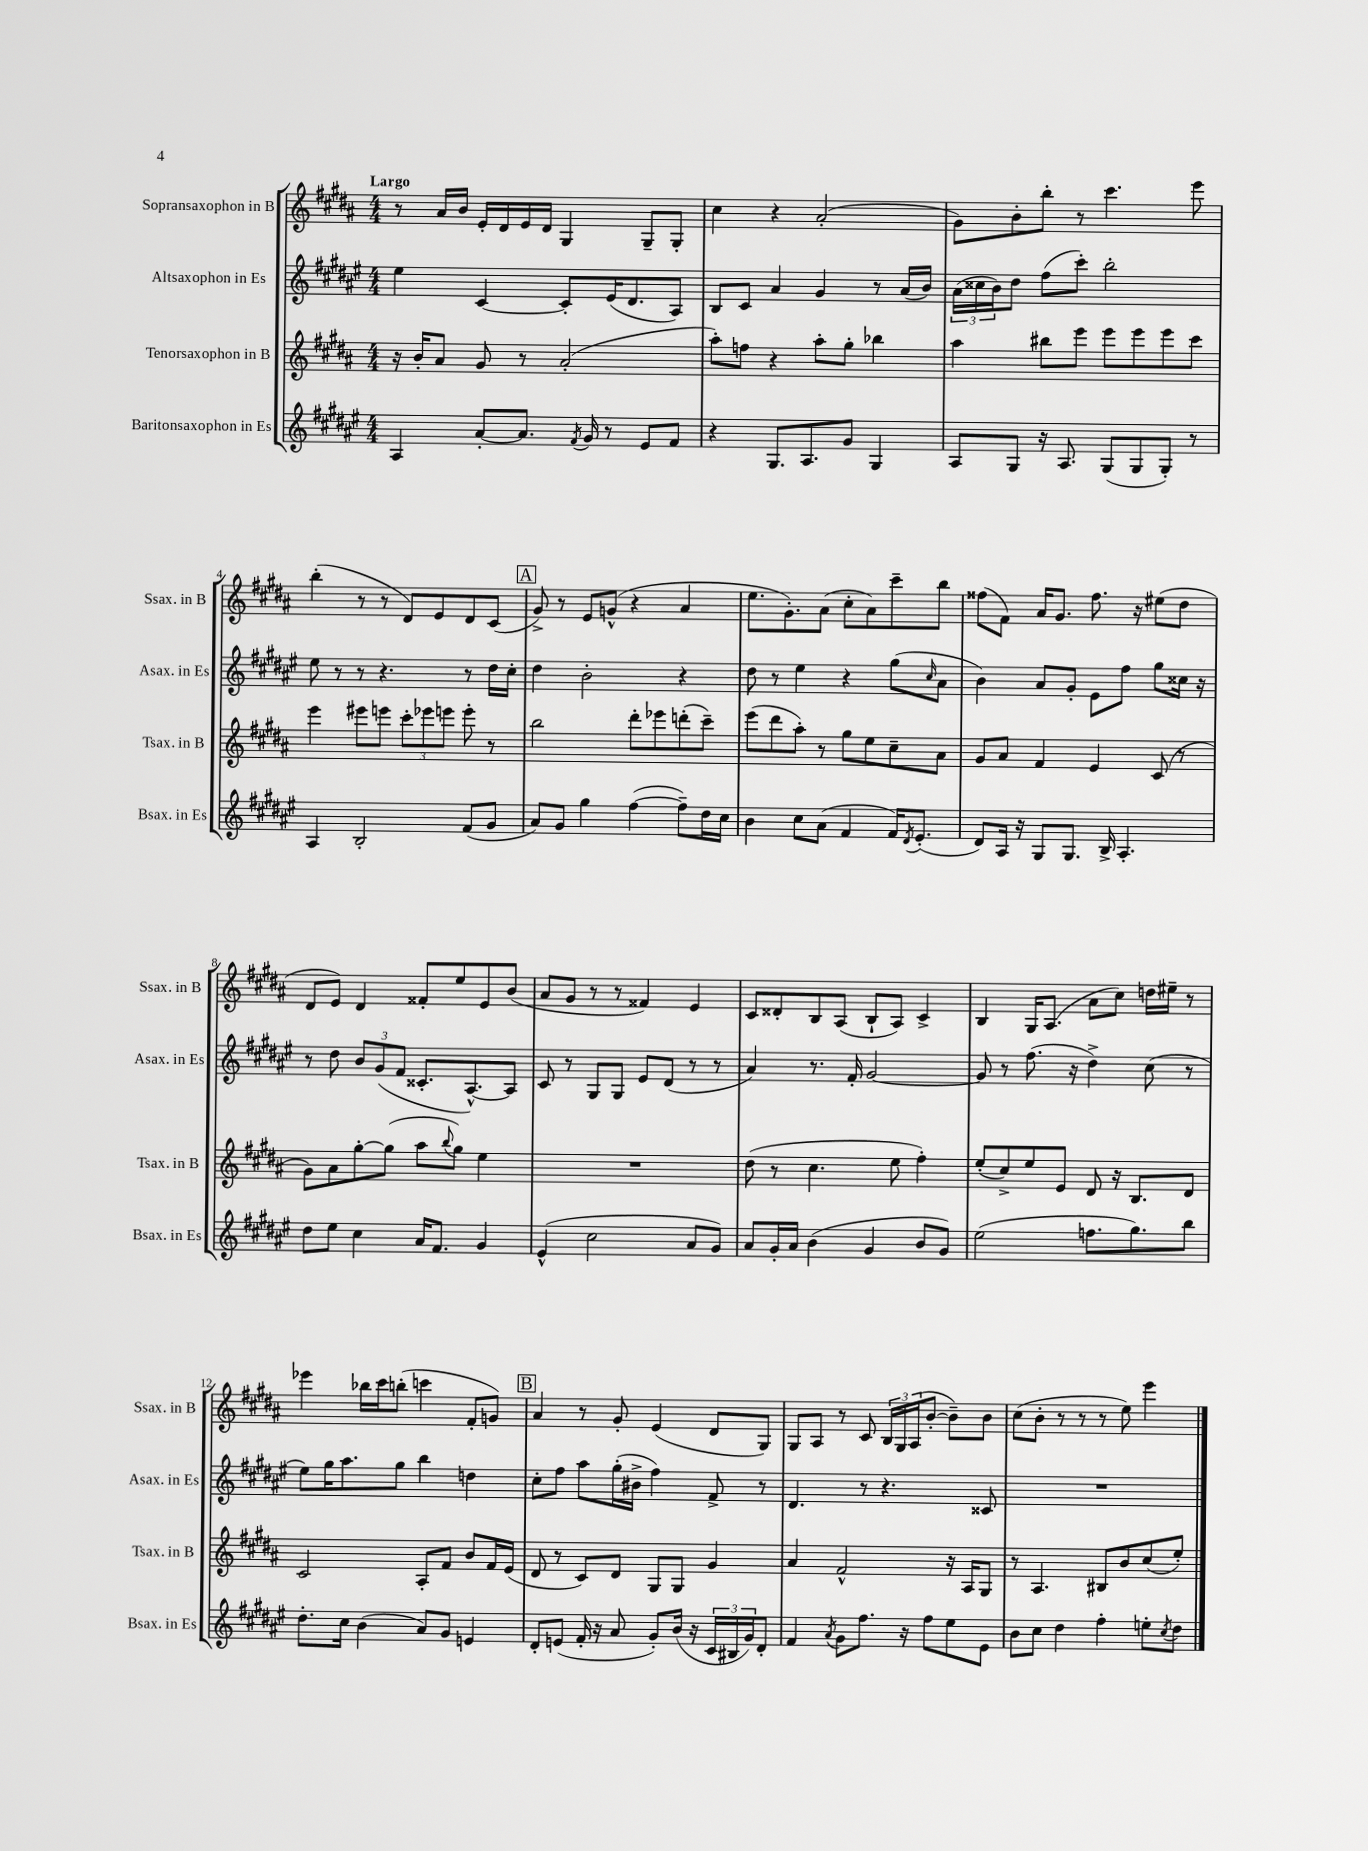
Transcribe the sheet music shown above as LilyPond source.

<<
\new StaffGroup <<
\new Staff = "s0" \with { instrumentName = "Sopransaxophon in B" shortInstrumentName = "Ssax. in B" } {
    \clef treble \key b \major \numericTimeSignature \time 4/4 \tempo "Largo"
    r8 ais'16 b'16 e'16-. dis'16 e'16 dis'16 gis4 gis8-- gis8-. |
    cis''4 r4 ais'2-.( |
    gis'8) b'8-. b''8-. r8 cis'''4. e'''8 |
    b''4-.( r8 r8 dis'8) e'8 dis'8 cis'8( |
    \mark \markup { \box "A" } gis'8->) r8 e'8 g'8-^( r4 ais'4 |
    e''8. gis'8.-.) ais'8( cis''8-. ais'8) cis'''8-- b''8 |
    fisis''8( fis'8) ais'16 gis'8. fisis''8. r16 eis''8( dis''8 |
    dis'8 e'8) dis'4 fisis'8-. e''8 e'8 b'8( |
    ais'8 gis'8 r8 r8 fisis'4) e'4 |
    cis'8 disis'8-. b8 ais8( b8-! ais8) cis'4-> |
    b4 gis16 ais8.( ais'8 cis''8) d''16 eis''16-- r8 |
    ees'''4 bes''16 cis'''16 b''8-.( c'''4 fis'8-. g'8) |
    \mark \markup { \box "B" } ais'4 r8 gis'8-. e'4( dis'8 gis8) |
    gis8 ais8 r8 cis'8 \tuplet 3/2 { b16 gis16 ais16( } b'8~-. b'8--) b'8 |
    cis''8( b'8-. r8 r8 r8 e''8) e'''4 \bar "|." |
}
\new Staff = "s1" \with { instrumentName = "Altsaxophon in Es" shortInstrumentName = "Asax. in Es" } {
    \clef treble \key fis \major \numericTimeSignature \time 4/4
    eis''4 cis'4~ cis'8-. eis'16( dis'8. ais8) |
    b8 cis'8 ais'4 gis'4 r8 ais'16( b'16) |
    \tuplet 3/2 { ais'16( cisis''16 b'16) } dis''8 fis''8( cis'''8-.) b''2-. |
    eis''8 r8 r8 r4. r8 dis''16 cis''16-. |
    \mark \markup { \box "A" } dis''4 b'2-. r4 |
    dis''8 r8 eis''4 r4 gis''8( \grace { cis''16 } ais'8 |
    b'4) ais'8 gis'8-. eis'8 fis''8 gis''8 cisis''16 r16 |
    r8 dis''8 \tuplet 3/2 { b'8 gis'8( fis'8 } cisis'8.-. ais8.~-^) ais8 |
    cis'8 r8 gis8 gis8 eis'8 dis'8( r8 r8 |
    ais'4) r8. fis'16-. gis'2~ |
    gis'8 r8 fis''8.( r16 dis''4->) cis''8( r8 |
    eis''8) gis''16 ais''8. gis''8 b''4 d''4 |
    \mark \markup { \box "B" } cis''8-. fis''8 ais''8 gis''16-.( bis'16-> fis''4) fis'8-> r8 |
    dis'4. r8 r4. cisis'8 |
    R1 \bar "|." |
}
\new Staff = "s2" \with { instrumentName = "Tenorsaxophon in B" shortInstrumentName = "Tsax. in B" } {
    \clef treble \key b \major \numericTimeSignature \time 4/4
    r16 b'16-. ais'8 gis'8 r8 ais'2-.( |
    ais''8-.) f''8 r4 ais''8-. gis''8-. bes''4 |
    ais''4 bis''8 e'''8 e'''8 e'''8 e'''8 cis'''8 |
    e'''4 eis'''8 e'''8 \tuplet 3/2 { cis'''8-. ees'''8 e'''8 } e'''8-. r8 |
    \mark \markup { \box "A" } b''2 dis'''8-. ees'''8 d'''8-.( cis'''8--) |
    e'''8( dis'''8 ais''8-.) r8 gis''8 e''8 cis''8-- ais'8 |
    gis'8 ais'8 fis'4 e'4 cis'8( r8 |
    gis'8) ais'8 gis''8~-. gis''8( ais''8 \appoggiatura { b''8 } gis''8) e''4 |
    R1 |
    dis''8( r8 cis''4. e''8 fis''4-.) |
    e''8-.( cis''8->) e''8 e'8 dis'8 r16 b8. dis'8 |
    cis'2 ais8-. fis'8 b'8 fis'16 e'16( |
    \mark \markup { \box "B" } dis'8 r8 cis'8) dis'8 gis8 gis8 gis'4 |
    ais'4 fis'2-^ r16 ais16 gis8 |
    r8 ais4. bis8 b'8 cis''8( e''8-.) \bar "|." |
}
\new Staff = "s3" \with { instrumentName = "Baritonsaxophon in Es" shortInstrumentName = "Bsax. in Es" } {
    \clef treble \key fis \major \numericTimeSignature \time 4/4
    ais4 ais'8~-. ais'8. \acciaccatura { fis'8 } gis'16 r8 eis'8 fis'8 |
    r4 gis8. ais8. gis'8 gis4 |
    ais8 gis8 r16 ais8. gis8( gis8 gis8-.) r8 |
    ais4 b2-. fis'8( gis'8 |
    \mark \markup { \box "A" } ais'8) gis'8 gis''4 fis''4~( fis''8--) dis''16 cis''16 |
    b'4 cis''8 ais'8( fis'4 fis'16) \acciaccatura { dis'8 } eis'8.-.( |
    dis'8) ais16 r16 gis8 gis8. b16-> ais4.-. |
    dis''8 eis''8 cis''4 ais'16 fis'8. gis'4 |
    eis'4-^( cis''2 ais'8 gis'8) |
    ais'8 gis'16-. ais'16 b'4( gis'4 b'8 gis'8) |
    eis''2( f''8. gis''8.) b''8 |
    dis''8.-. cis''16 b'4( ais'8) gis'8 e'4 |
    \mark \markup { \box "B" } dis'8-. e'8( fis'16-. r16 ais'8 gis'8-.) b'16( r16 \tuplet 3/2 { cis'16 bis16 gis'16) } dis'8-. |
    fis'4 \acciaccatura { ais'8 } gis'8 fis''8. r16 fis''8 eis''8 eis'8 |
    b'8 cis''8 dis''4 fis''4-. e''8-. \acciaccatura { cis''8 } dis''8 \bar "|." |
}
>>
>>
